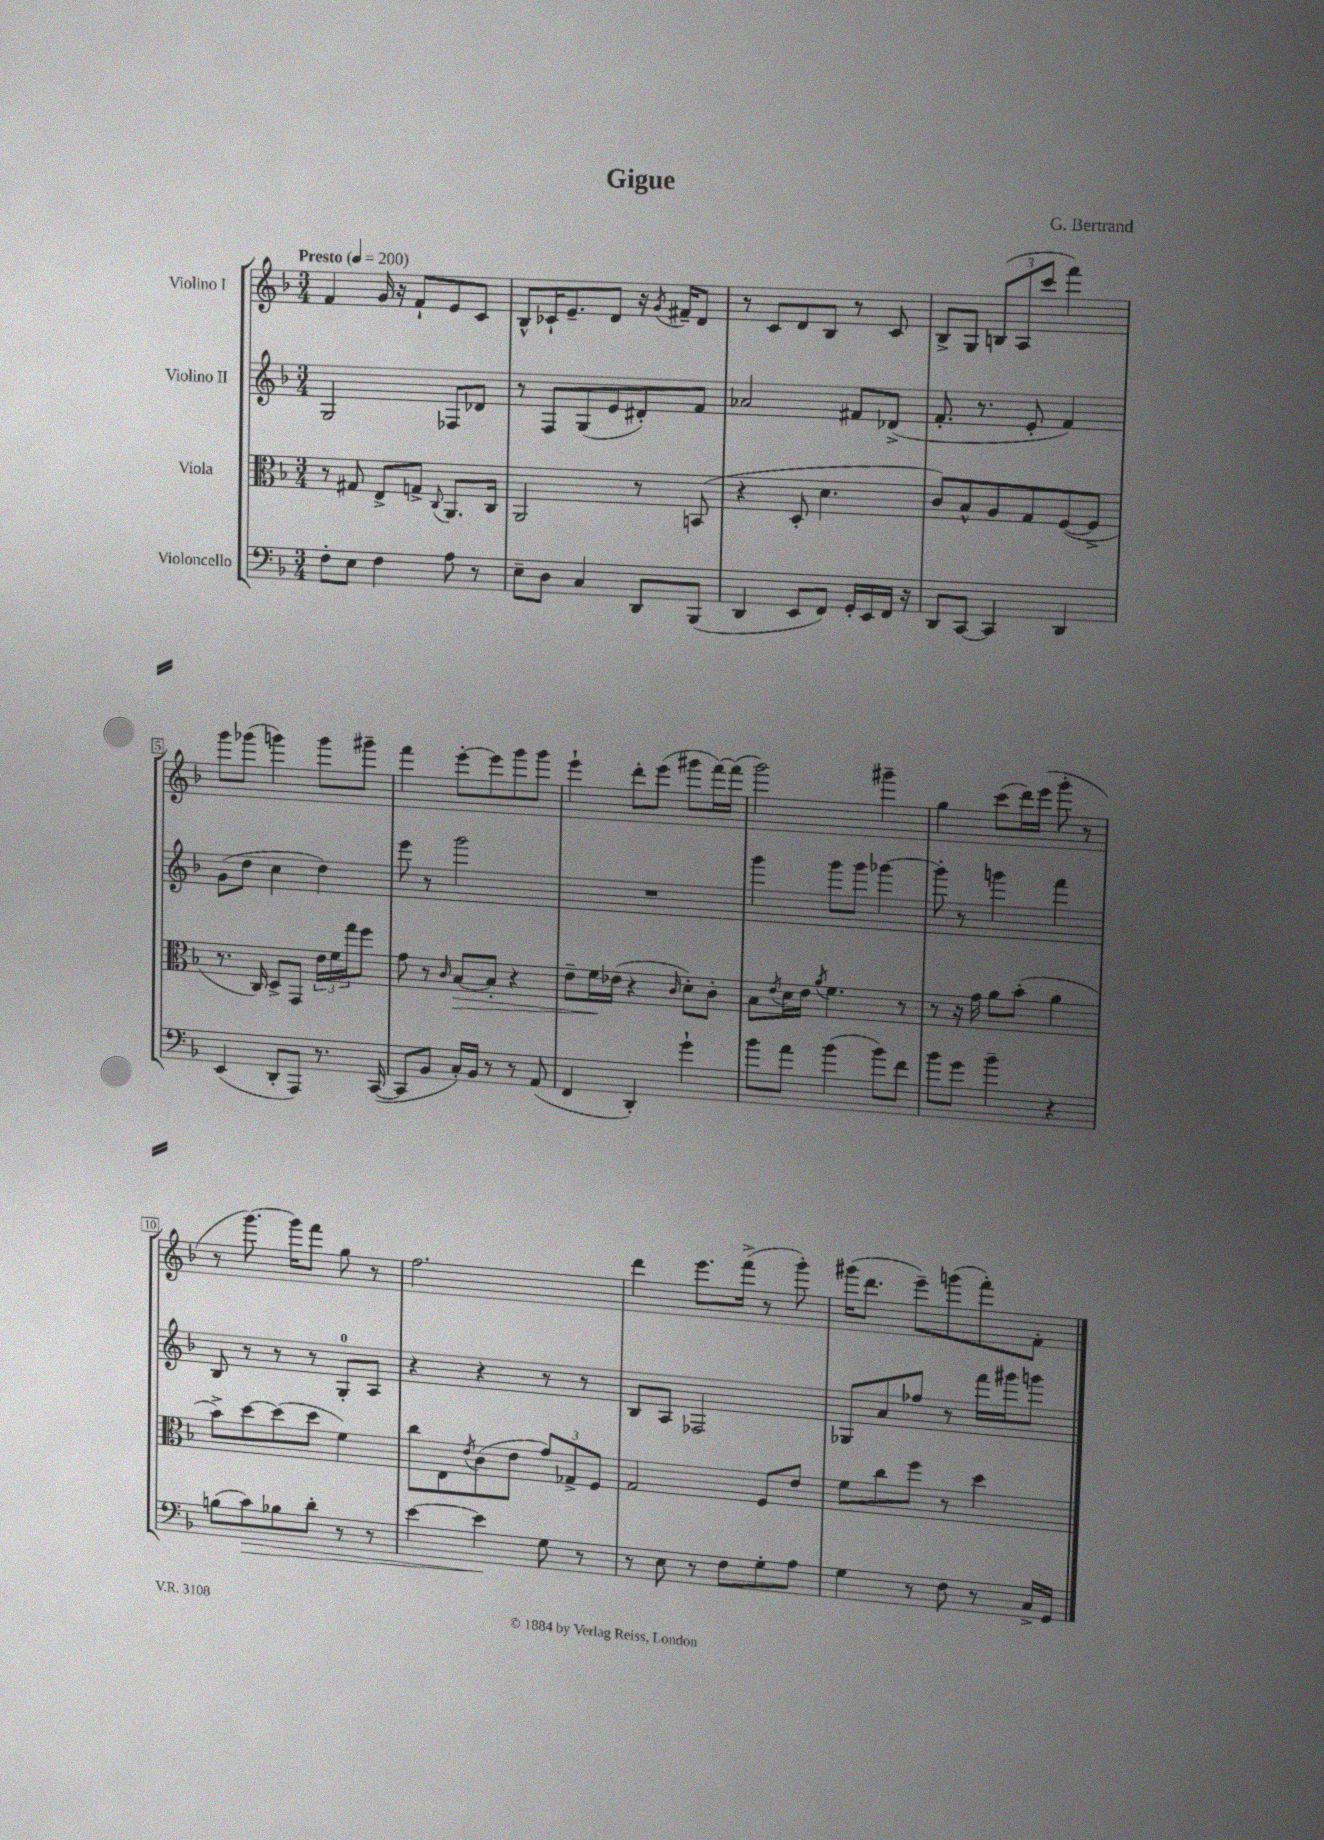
\header { title = "Gigue" composer = "G. Bertrand" }
<<
\new StaffGroup <<
\new Staff = "s0" \with { instrumentName = "Violino I" } {
    \clef treble \key f \major \numericTimeSignature \time 3/4 \tempo "Presto" 4 = 200
    f'4 g'16 r16 f'8-! e'8 c'8 |
    bes8-^ ces'16-! e'8.-- d'8 r16 \acciaccatura { g'8 } fis'16-- d'8 |
    r8 c'8 d'8 bes8 r8 c'8 |
    bes8-> g8 \tuplet 3/2 { b8( a8 c'''8 } f'''4) |
    g'''8 ges'''8( g'''4) g'''8 gis'''8-- |
    f'''4 e'''8~-. e'''8 g'''8 g'''8 |
    e'''4-! d'''8-. e'''8( gis'''8 f'''16~) f'''16( |
    g'''2) gis'''4-- |
    g''4 c'''8( d'''16) e'''16( g'''8-. r8 |
    r8 g'''8.~) g'''16 f'''8 g''8 r8 |
    f''2. |
    d'''4 e'''8. f'''16->( r8 g'''8-.) |
    gis'''16( d'''8. e'''8--) g'''8( f'''8-.) f'8-. \bar "|." |
}
\new Staff = "s1" \with { instrumentName = "Violino II" } {
    \clef treble \key f \major \numericTimeSignature \time 3/4
    g2 fes8 des'8 |
    r8 f8 g8( e'8 dis'8-.) f'8 |
    aes'2 fis'8 des'8->( |
    f'8.-. r8. e'8-. f'4) |
    g'8( d''8 c''4 d''4) |
    e'''8 r8 g'''2 |
    R2. |
    g'''4 g'''8 g'''8 ges'''4~ |
    ges'''8-. r8 g'''4 f'''4 |
    bes8 r8 r8 r8 g8-0-. a8 |
    r4 r4 r8 r8 |
    bes8 a8 fes2 |
    ges8 a'8 fes''8 r8 f'''16 gis'''16 g'''8 \bar "|." |
}
\new Staff = "s2" \with { instrumentName = "Viola" } {
    \clef alto \key f \major \numericTimeSignature \time 3/4
    r8 gis8 e8-> g8-> \appoggiatura { c8 } a,8. c16 |
    a,2 r8 b,8( |
    r4 d8-. d'4. |
    c'8) bes8-^ a8 g8 f8~( f8-> |
    r8. c16) d8-> g,8 \tuplet 3/2 { e'16 f'16 g''16 } f''8 |
    g'8 r8 \grace { c'16 } bes8~\> bes8-. r4 |
    e'8-- f'16\! ees'16( r4 \grace { c'16 } d'8-.) c'8-. |
    bes8 \acciaccatura { e'8 } d'16 e'16 \acciaccatura { a'8 } f'4. r8 |
    r8 r16 g'16 a'8 bes'8-.( a'4 |
    bes'8->) d''8~ d''8( d''8 f'4) |
    c''8 e8 \acciaccatura { e'8 } c'8( e'8 \tuplet 3/2 { g'8) ges8-> f8 } |
    g2 f8 e'8 |
    f'8 c''8 f''8 r8 d''4 \bar "|." |
}
\new Staff = "s3" \with { instrumentName = "Violoncello" } {
    \clef bass \key f \major \numericTimeSignature \time 3/4
    f8-. e8 f4 a8 r8 |
    e8-- d8 c4 d,8 bes,,8( |
    d,4 e,8 f,8) g,16-. e,16 f,16 r16 |
    d,8 c,8~ c,4 d,4 |
    e,4( d,8-. a,,8) r8. c,16~( |
    c,8 bes,8 c16-.) bes,16 r8 r8 a,8( |
    f,4 d,4-.) g'4-! |
    bes'8 a'8 bes'4( bes'8) f'8 |
    bes'8 g'8 bes'4-- r4 |
    b8( c'8\>) bes8 d'8-. r8 r8 |
    e'4~ e'4\! g8 r8 |
    r8 e8 r8 f8 g8-. a8 |
    g4 r8 f8 r8 c16-> g,16 \bar "|." |
}
>>
>>
\layout { \context { \Score \override BarNumber.stencil = #(make-stencil-boxer 0.1 0.3 ly:text-interface::print) } }
